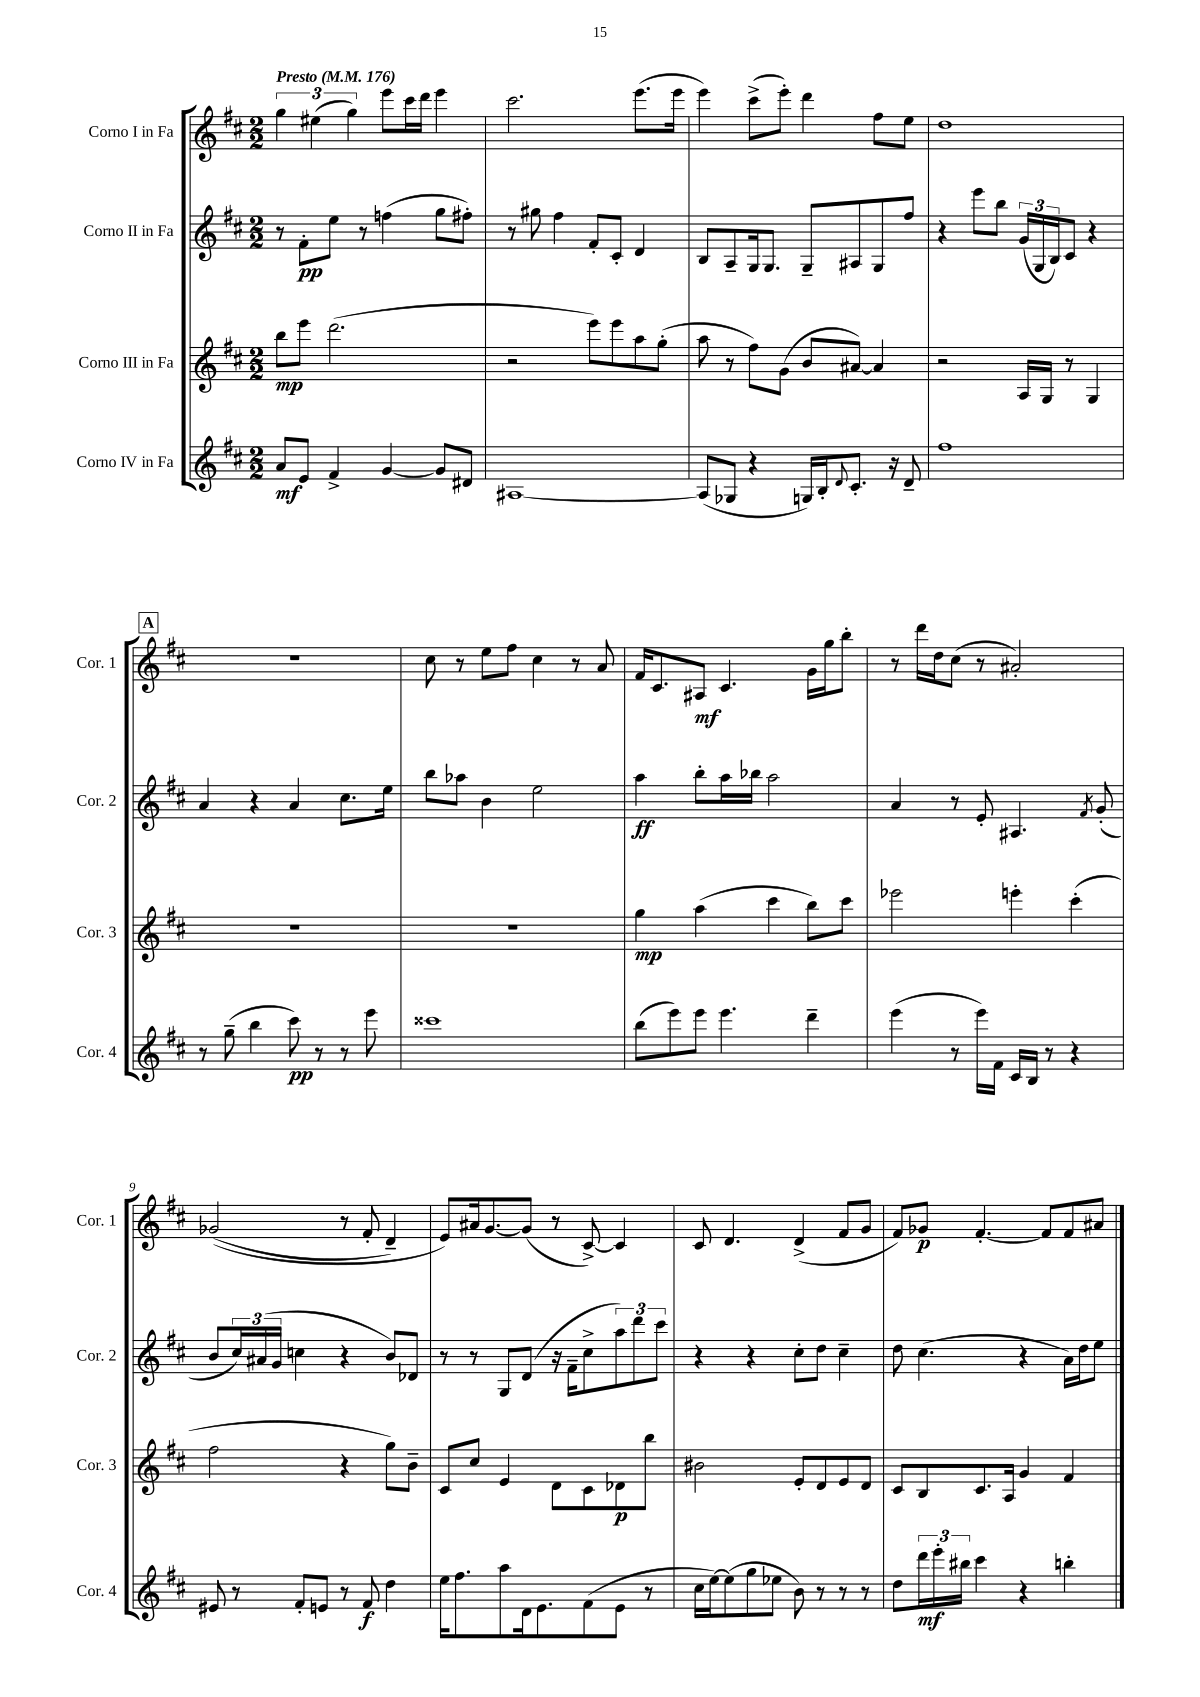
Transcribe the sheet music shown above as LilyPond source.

<<
\new StaffGroup <<
\new Staff = "s0" \with { instrumentName = "Corno I in Fa" shortInstrumentName = "Cor. 1" } {
    \clef treble \key d \major \numericTimeSignature \time 2/2 \tempo "Presto" 4 = 176
    \tuplet 3/2 { g''4 eis''4( g''4) } e'''8 cis'''16 d'''16 e'''4 |
    cis'''2. e'''8.( e'''16 |
    e'''4) cis'''8->( e'''8-.) d'''4 fis''8 e''8 |
    d''1 |
    \mark \markup { \box "A" } R1 |
    cis''8 r8 e''8 fis''8 cis''4 r8 a'8 |
    fis'16 cis'8. ais8\mf cis'4. g'16 g''16 b''8-. |
    r8 d'''16 d''16 cis''8( r8 ais'2-.) |
    ges'2(\( r8 fis'8-. d'4--) |
    e'8\) ais'16 g'8.~ g'8( r8 cis'8~->) cis'4 |
    cis'8 d'4. d'4->( fis'8 g'8 |
    fis'8) ges'8\p fis'4.~-. fis'8 fis'8 ais'8 \bar "|." |
}
\new Staff = "s1" \with { instrumentName = "Corno II in Fa" shortInstrumentName = "Cor. 2" } {
    \clef treble \key d \major \numericTimeSignature \time 2/2
    r8 fis'8-.\pp e''8 r8 f''4( g''8 fis''8-.) |
    r8 gis''8 fis''4 fis'8-. cis'8-. d'4 |
    b8 a8-- g16 g8. g8-- ais8 g8 fis''8 |
    r4 e'''8 b''8 \tuplet 3/2 { g'16( g16 b16) } cis'8 r4 |
    \mark \markup { \box "A" } a'4 r4 a'4 cis''8. e''16 |
    b''8 aes''8 b'4 e''2 |
    a''4\ff b''8-. a''16 bes''16 a''2 |
    a'4 r8 e'8-. ais4. \acciaccatura { fis'8 } g'8-.( |
    b'8 \tuplet 3/2 { cis''16) ais'16( g'16 } c''4 r4 b'8) des'8 |
    r8 r8 g8 d'8( r16 fis'16-- cis''8-> \tuplet 3/2 { a''8) d'''8 cis'''8 } |
    r4 r4 cis''8-. d''8 cis''4-- |
    d''8 cis''4.( r4 a'16) d''16 e''8 \bar "|." |
}
\new Staff = "s2" \with { instrumentName = "Corno III in Fa" shortInstrumentName = "Cor. 3" } {
    \clef treble \key d \major \numericTimeSignature \time 2/2
    b''8\mp e'''8 d'''2.( |
    r2 e'''8) e'''8 a''8 g''8-.( |
    a''8 r8 fis''8) g'8( b'8 ais'8~) ais'4 |
    r2 a16 g16 r8 g4 |
    \mark \markup { \box "A" } R1 |
    R1 |
    g''4\mp a''4( cis'''4 b''8) cis'''8 |
    ees'''2 e'''4-. cis'''4-.( |
    fis''2 r4 g''8) b'8-- |
    cis'8 cis''8 e'4 d'8 cis'8 des'8\p b''8 |
    bis'2 e'8-. d'8 e'8 d'8 |
    cis'8 b8 cis'8. a16 g'4 fis'4 \bar "|." |
}
\new Staff = "s3" \with { instrumentName = "Corno IV in Fa" shortInstrumentName = "Cor. 4" } {
    \clef treble \key d \major \numericTimeSignature \time 2/2
    a'8\mf e'8 fis'4-> g'4~ g'8 dis'8 |
    ais1~ |
    ais8( ges8 r4 g16) b16-. \appoggiatura { d'8 } cis'8.-. r16 d'8-- |
    fis''1 |
    \mark \markup { \box "A" } r8 g''8--( b''4 cis'''8\pp) r8 r8 e'''8 |
    cisis'''1 |
    b''8( e'''8) e'''8 e'''4. d'''4-- |
    e'''4( r8 e'''16) fis'16 cis'16 b16 r8 r4 |
    eis'8 r8 fis'8-. e'8 r8 fis'8\f d''4 |
    e''16 fis''8. a''8 d'16 e'8. fis'8( e'8 r8 |
    cis''16 e''16~) e''8( g''8 ees''8 b'8) r8 r8 r8 |
    d''8 \tuplet 3/2 { d'''16\mf e'''16-. bis''16 } cis'''4 r4 b''4-. \bar "|." |
}
>>
>>
